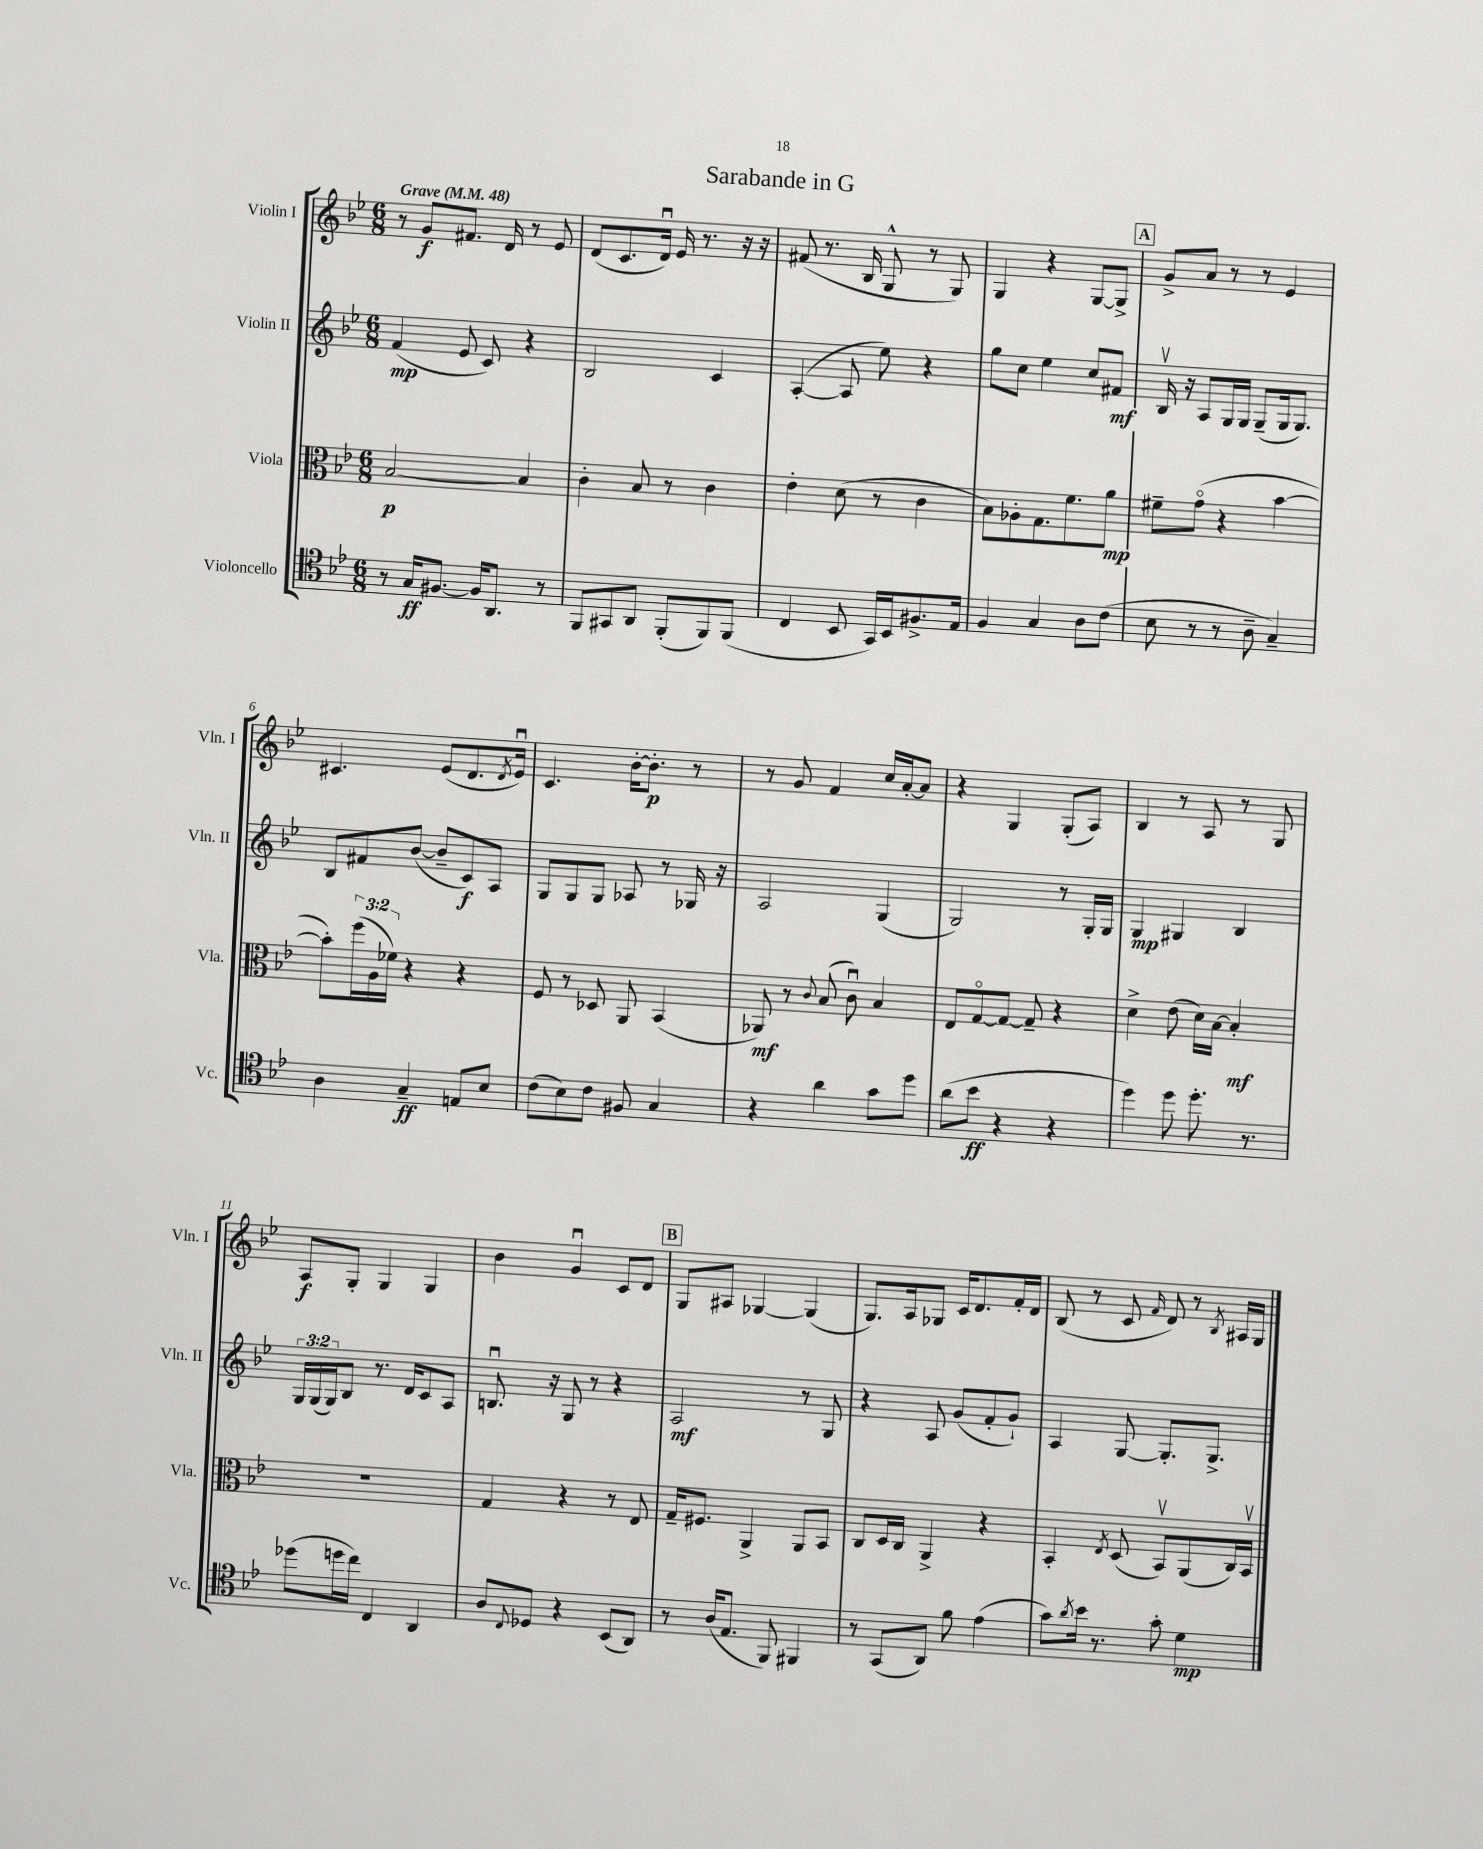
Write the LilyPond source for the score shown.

\header { title = "Sarabande in G" }
<<
\new StaffGroup <<
\new Staff = "s0" \with { instrumentName = "Violin I" shortInstrumentName = "Vln. I" } {
    \clef treble \key bes \major \numericTimeSignature \time 6/8 \tempo "Grave" 4 = 48
    r8 g'8\f fis'8. d'16 r8 ees'8 |
    d'8( c'8. d'16\downbow) ees'16 r8. r16 r16 |
    fis'8( r8. bes16 g8-^ r8 g8) |
    g4 r4 g8~ g8-> |
    \mark \markup { \box "A" } g'8-> a'8 r8 r8 ees'4 |
    cis'4. ees'8( d'8. \acciaccatura { d'8 } ees'16\downbow) |
    c'4. bes'16~-. bes'8.-.\p r8 |
    r8 g'8 f'4 c''16 a'16~-. a'8 |
    r4 g4 g8-.( a8) |
    bes4 r8 a8 r8 g8 |
    a8\f g8-. g4 g4 |
    bes'4 g'4\downbow c'8 d'8 |
    \mark \markup { \box "B" } g8 ais8 ges4~ ges4( |
    g8.) a16 ges8 c'16 d'8. f'16-. d'16 |
    bes8( r8 c'8 \grace { f'16 } d'8) r8 \acciaccatura { bes8 } ais16 g16 \bar "|." |
}
\new Staff = "s1" \with { instrumentName = "Violin II" shortInstrumentName = "Vln. II" } {
    \clef treble \key bes \major \numericTimeSignature \time 6/8 \override Staff.TupletNumber.text = #tuplet-number::calc-fraction-text
    f'4\mp( ees'8 c'8) r4 |
    bes2 c'4 |
    a4~-.( a8 ees''8) r4 |
    g''8 c''8 ees''4 c''8 fis'8\mf |
    \mark \markup { \box "A" } bes16\upbow r16 a8 g16 g16 g8--( g16 g8.) |
    bes8 fis'8 bes'8~( bes'8-- c'8\f) a8 |
    g8 g8 g8 aes8 r8 ges16 r16 |
    a2 g4( |
    g2) r8 g16-. g16 |
    g4\mp gis4 bes4 |
    \tuplet 3/2 { g16 g16( g16) } bes8 r8. d'16 c'8 a8 |
    b8.\downbow r16 g8 r8 r4 |
    \mark \markup { \box "B" } a2\mf r8 g8 |
    r4 a8 g'8( f'8-. g'8-!) |
    a4 g8~ g8.-. g8.-> \bar "|." |
}
\new Staff = "s2" \with { instrumentName = "Viola" shortInstrumentName = "Vla." } {
    \clef alto \key bes \major \numericTimeSignature \time 6/8 \override Staff.TupletNumber.text = #tuplet-number::calc-fraction-text
    bes2~\p bes4 |
    c'4-. bes8 r8 c'4 |
    ees'4-. d'8( r8 c'4 |
    bes8) aes8-. g8. f'8. a'8\mp |
    \mark \markup { \box "A" } fis'8-- g'8\flageolet( r4 bes'4~ |
    bes'8-.) \tuplet 3/2 { f''16( a16 fes'16) } r4 r4 |
    f8 r8 des8 a,8 bes,4( |
    aes,8\mf) r8 \appoggiatura { c'8 } bes8( c'8\downbow) bes4 |
    ees8 g8~\flageolet g8~ g8-- r4 |
    d'4-> ees'8( d'16) bes16~ bes4-.\mf |
    R2. |
    g4 r4 r8 ees8 |
    \mark \markup { \box "B" } g16-- fis8. a,4-> a,8 bes,8 |
    c8 d16 c16 a,4-> r4 |
    bes,4-. \acciaccatura { ees8 } d8( bes,8\upbow) a,8( c16) bes,16\upbow \bar "|." |
}
\new Staff = "s3" \with { instrumentName = "Violoncello" shortInstrumentName = "Vc." } {
    \clef tenor \key bes \major \numericTimeSignature \time 6/8
    r8 g16\ff fis8.~ fis16 a,8. r8 |
    f,8 gis,8 a,8 f,8-.( f,8) f,8( |
    c4 bes,8 g,16) bes,16 fis8.-> ees16 |
    f4 g4 a8 c'8( |
    \mark \markup { \box "A" } bes8 r8 r8 a8-- g4--) |
    a4 g4--\ff e8 bes8 |
    c'8( bes8) c'8 fis8 g4 |
    r4 a'4 g'8 d''8 |
    a'8( bes'8\ff r4 r4 |
    d''4) d''8 d''8.-. r8. |
    des''8( d''16 c''16) c4 a,4 |
    a8 \appoggiatura { c8 } des8 r4 bes,8( a,8) |
    \mark \markup { \box "B" } r8 a16( ees8. f,8) fis,4 |
    r8 g,8( a,8) f'8 ees'4( |
    g'8) \acciaccatura { a'8 } bes'16 r8. g'8-. d'4\mp \bar "|." |
}
>>
>>
